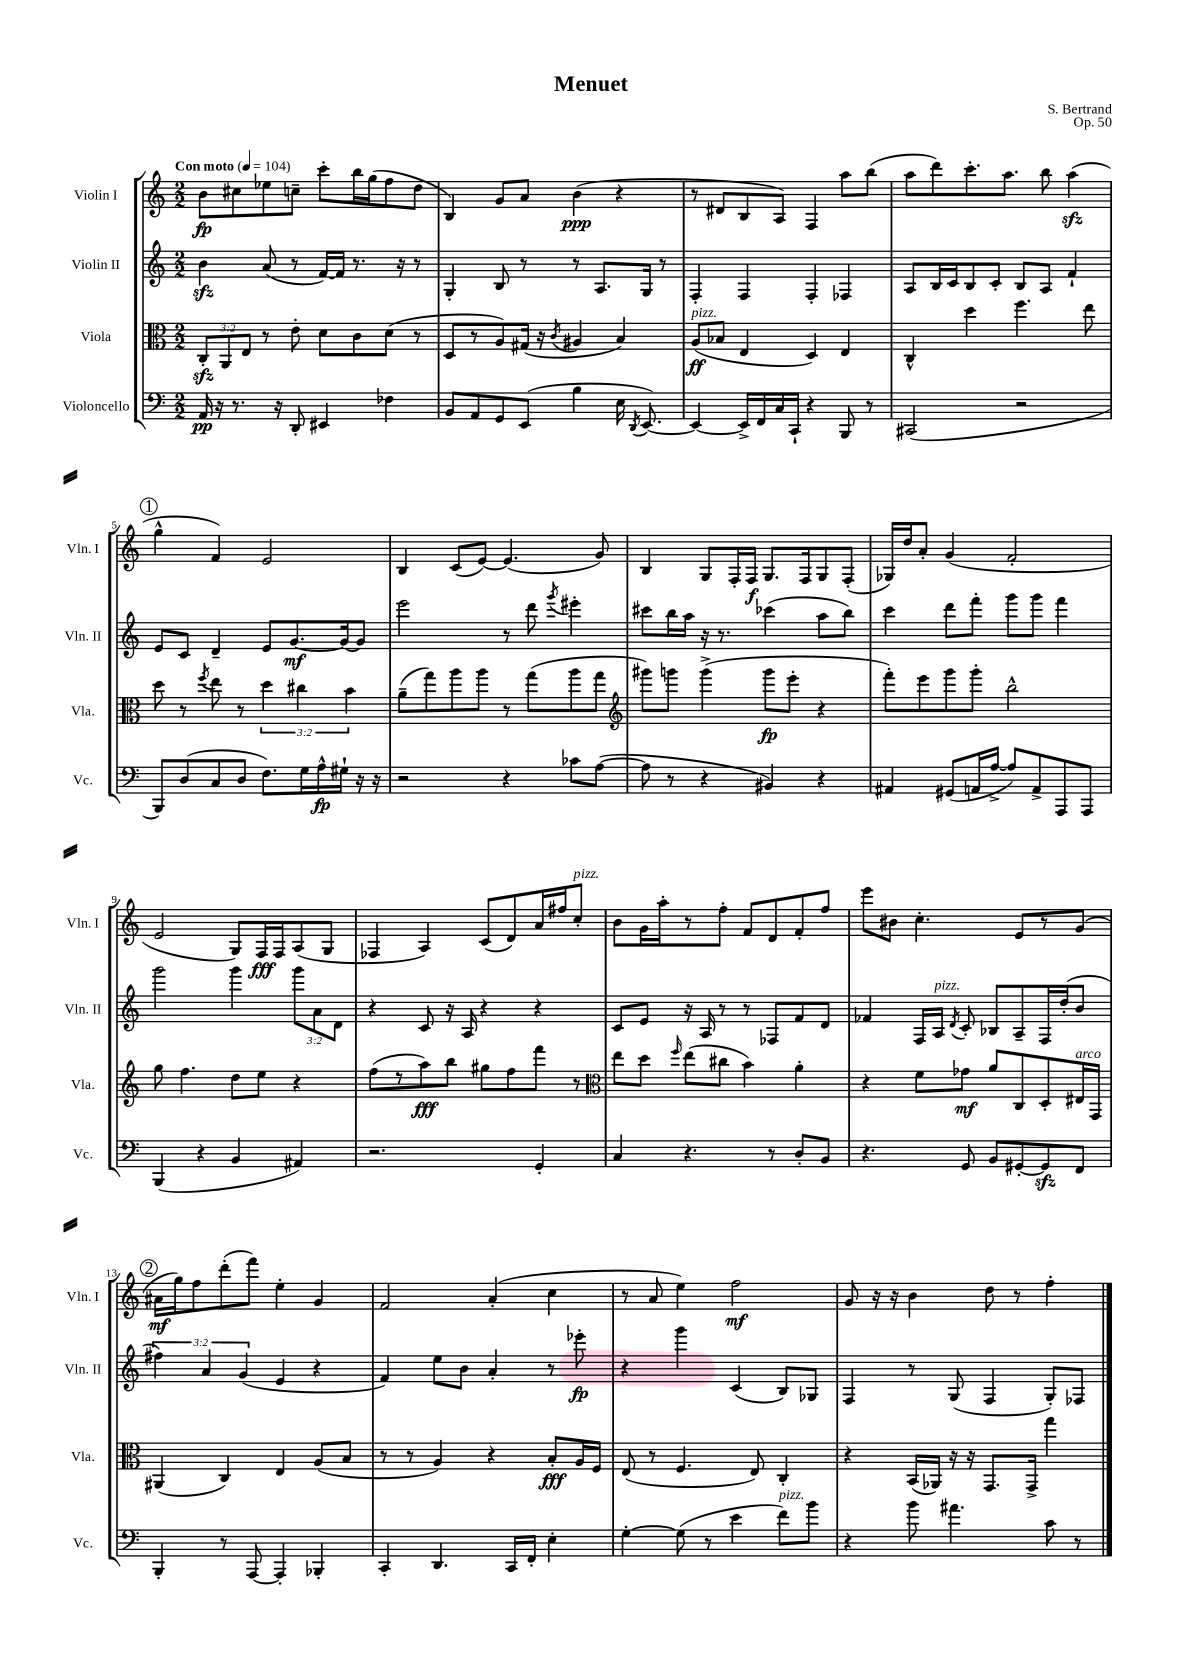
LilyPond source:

\header { title = "Menuet" composer = "S. Bertrand" opus = "Op. 50" }
<<
\new StaffGroup <<
\new Staff = "s0" \with { instrumentName = "Violin I" shortInstrumentName = "Vln. I" } {
    \clef treble \key c \major \numericTimeSignature \time 2/2 \tempo "Con moto" 4 = 104
    \autoBeamOff b'8[\fp cis''8 ees''8 c''8]-- c'''8[-. b''16 g''16( f''8 d''8] |
    b4) g'8[ a'8] b'4\ppp( r4 |
    r8 dis'8[ b8 a8]) f4 a''8[ b''8]( |
    a''8[ d'''8) c'''8.-. a''8.] b''8 a''4\sfz( |
    \mark \markup { \circle "1" } g''4-^ f'4) e'2 |
    b4 c'8[( e'8]~) e'4.( g'8) |
    b4 g8[ f16-. f16]\f g8.[ f16 g8 f8]-.( |
    ges16[) d''16 a'8]-. g'4( f'2-. |
    e'2 g8[) f16\fff f16 a8( g8] |
    fes4 a4) c'8[( d'8) a'16 fis''16 c''8]-.^\markup { \italic "pizz." } |
    b'8[ g'16 a''16-. r8 f''8]-. f'8[ d'8 f'8-. f''8] |
    e'''8[ bis'8] c''4.-. e'8[ r8 g'8]( |
    \mark \markup { \circle "2" } ais'16[\mf g''16) f''8 d'''8-.( f'''8]) e''4-. g'4 |
    f'2 a'4-.( c''4 |
    r8 a'8 e''4) f''2\mf |
    g'8 r16 r16 b'4 d''8 r8 f''4-. \bar "|." |
}
\new Staff = "s1" \with { instrumentName = "Violin II" shortInstrumentName = "Vln. II" } {
    \clef treble \key c \major \numericTimeSignature \time 2/2 \override Staff.TupletNumber.text = #tuplet-number::calc-fraction-text
    \autoBeamOff b'4\sfz a'8( r8 f'16[~) f'16] r8. r16 r8 |
    g4-. b8 r8 r8 a8.[ g16] r8 |
    f4-. f4 f4-. fes4 |
    a8[ b16 c'16 b8 c'8]-. b8[ a8] f'4-! |
    \mark \markup { \circle "1" } e'8[ c'8] d'4-- e'8[ g'8.~\mf g'16~ g'8] |
    e'''2 r8 d'''8 \acciaccatura { g'''8 } eis'''4-. |
    cis'''8[ b''16 a''16] r16 r8. ces'''4( a''8[ b''8]) |
    c'''4 d'''8[ f'''8]-. g'''8[ g'''8] f'''4 |
    g'''2 g'''4 \tuplet 3/2 { g'''8[ a'8 d'8] } |
    r4 c'8 r16 a16 r4 r4 |
    c'8[ e'8] r16 a16 r8 r8 fes8[ f'8 d'8] |
    fes'4 f16[ a16]^\markup { \italic "pizz." } \acciaccatura { d'8 } c'8-. bes8[ a8-- f16 d''16-.( b'8] |
    \mark \markup { \circle "2" } \tuplet 3/2 { fis''4) a'4 g'4( } e'4 r4 |
    f'4) e''8[ b'8] a'4-. r8 ees'''8-.\fp |
    r4 g'''4 c'4( b8[) ges8] |
    f4 r8 g8( f4 g8[-.) fes8] \bar "|." |
}
\new Staff = "s2" \with { instrumentName = "Viola" shortInstrumentName = "Vla." } {
    \clef alto \key c \major \numericTimeSignature \time 2/2 \override Staff.TupletNumber.text = #tuplet-number::calc-fraction-text
    \autoBeamOff \tuplet 3/2 { c8[-.\sfz a,8 e8] } r8 e'8-. d'8[ c'8 d'8]( r8 |
    d8[ r8 a8) gis16]( r16 \acciaccatura { c'8 } ais4 b4) |
    a8[\ff^\markup { \italic "pizz." }( bes8] e4 d4) e4 |
    c4-^ d''4 f''4. e''8 |
    \mark \markup { \circle "1" } d''8 r8 \acciaccatura { f''8 } e''8 r8 \tuplet 3/2 { d''4 cis''4 b'4 } |
    a'8[--( g''8) a''8 a''8] r8 g''8[( a''8 g''8] |
    \clef treble gis'''8[) g'''8] g'''4->( g'''8[\fp e'''8]-. r4 |
    f'''8[-.) e'''8 g'''8 g'''8]-. b''2-^ |
    g''8 f''4. d''8[ e''8] r4 |
    f''8[( r8 a''8\fff) b''8] gis''8[ f''8 f'''8] r8 |
    \clef alto e''8[ d''8] \grace { f''16 } e''8[( cis''8] b'4) a'4-. |
    r4 f'8[ ges'8]\mf a'8[ c8 d8-. eis16^\markup { \italic "arco" } g,16] |
    \mark \markup { \circle "2" } ais,4( c4) e4 a8[( b8] |
    r8 r8 a4) r4 b8[-.\fff a16 f16] |
    e8( r8 f4. e8) c4-. |
    r4 b,16[( aes,16]) r16 r16 g,8.[ g,16]-> g''4 \bar "|." |
}
\new Staff = "s3" \with { instrumentName = "Violoncello" shortInstrumentName = "Vc." } {
    \clef bass \key c \major \numericTimeSignature \time 2/2
    \autoBeamOff a,16\pp r16 r8. r16 d,8-. eis,4 fes4 |
    b,8[ a,8 g,8 e,8]( b4 e16 \acciaccatura { d,8 } e,8.~) |
    e,4~ e,16[-> f,16 c16 c,16]-! r4 b,,8 r8 |
    cis,2( r2 |
    \mark \markup { \circle "1" } b,,8[) d8( c8 d8] f8.[) g16 a16-^\fp gis16]-! r16 r16 |
    r2 r4 ces'8[ a8]~( |
    a8 r8 r4 bis,4) r4 |
    ais,4 gis,8[( a,16 a16]~-> a8[) a,8-> a,,8 a,,8] |
    b,,4( r4 b,4 ais,4) |
    r2. g,4-. |
    c4 r4. r8 d8[-. b,8] |
    r4. g,8 b,8[ gis,8~-. gis,8\sfz f,8] |
    \mark \markup { \circle "2" } b,,4-. r8 a,,8~ a,,4-. bes,,4-. |
    c,4-. d,4. c,16[ f,16]-. e4-. |
    g4~-. g8( r8 e'4 f'8[^\markup { \italic "pizz." }) b'8] |
    r4 b'8 ais'4. c'8 r8 \bar "|." |
}
>>
>>
